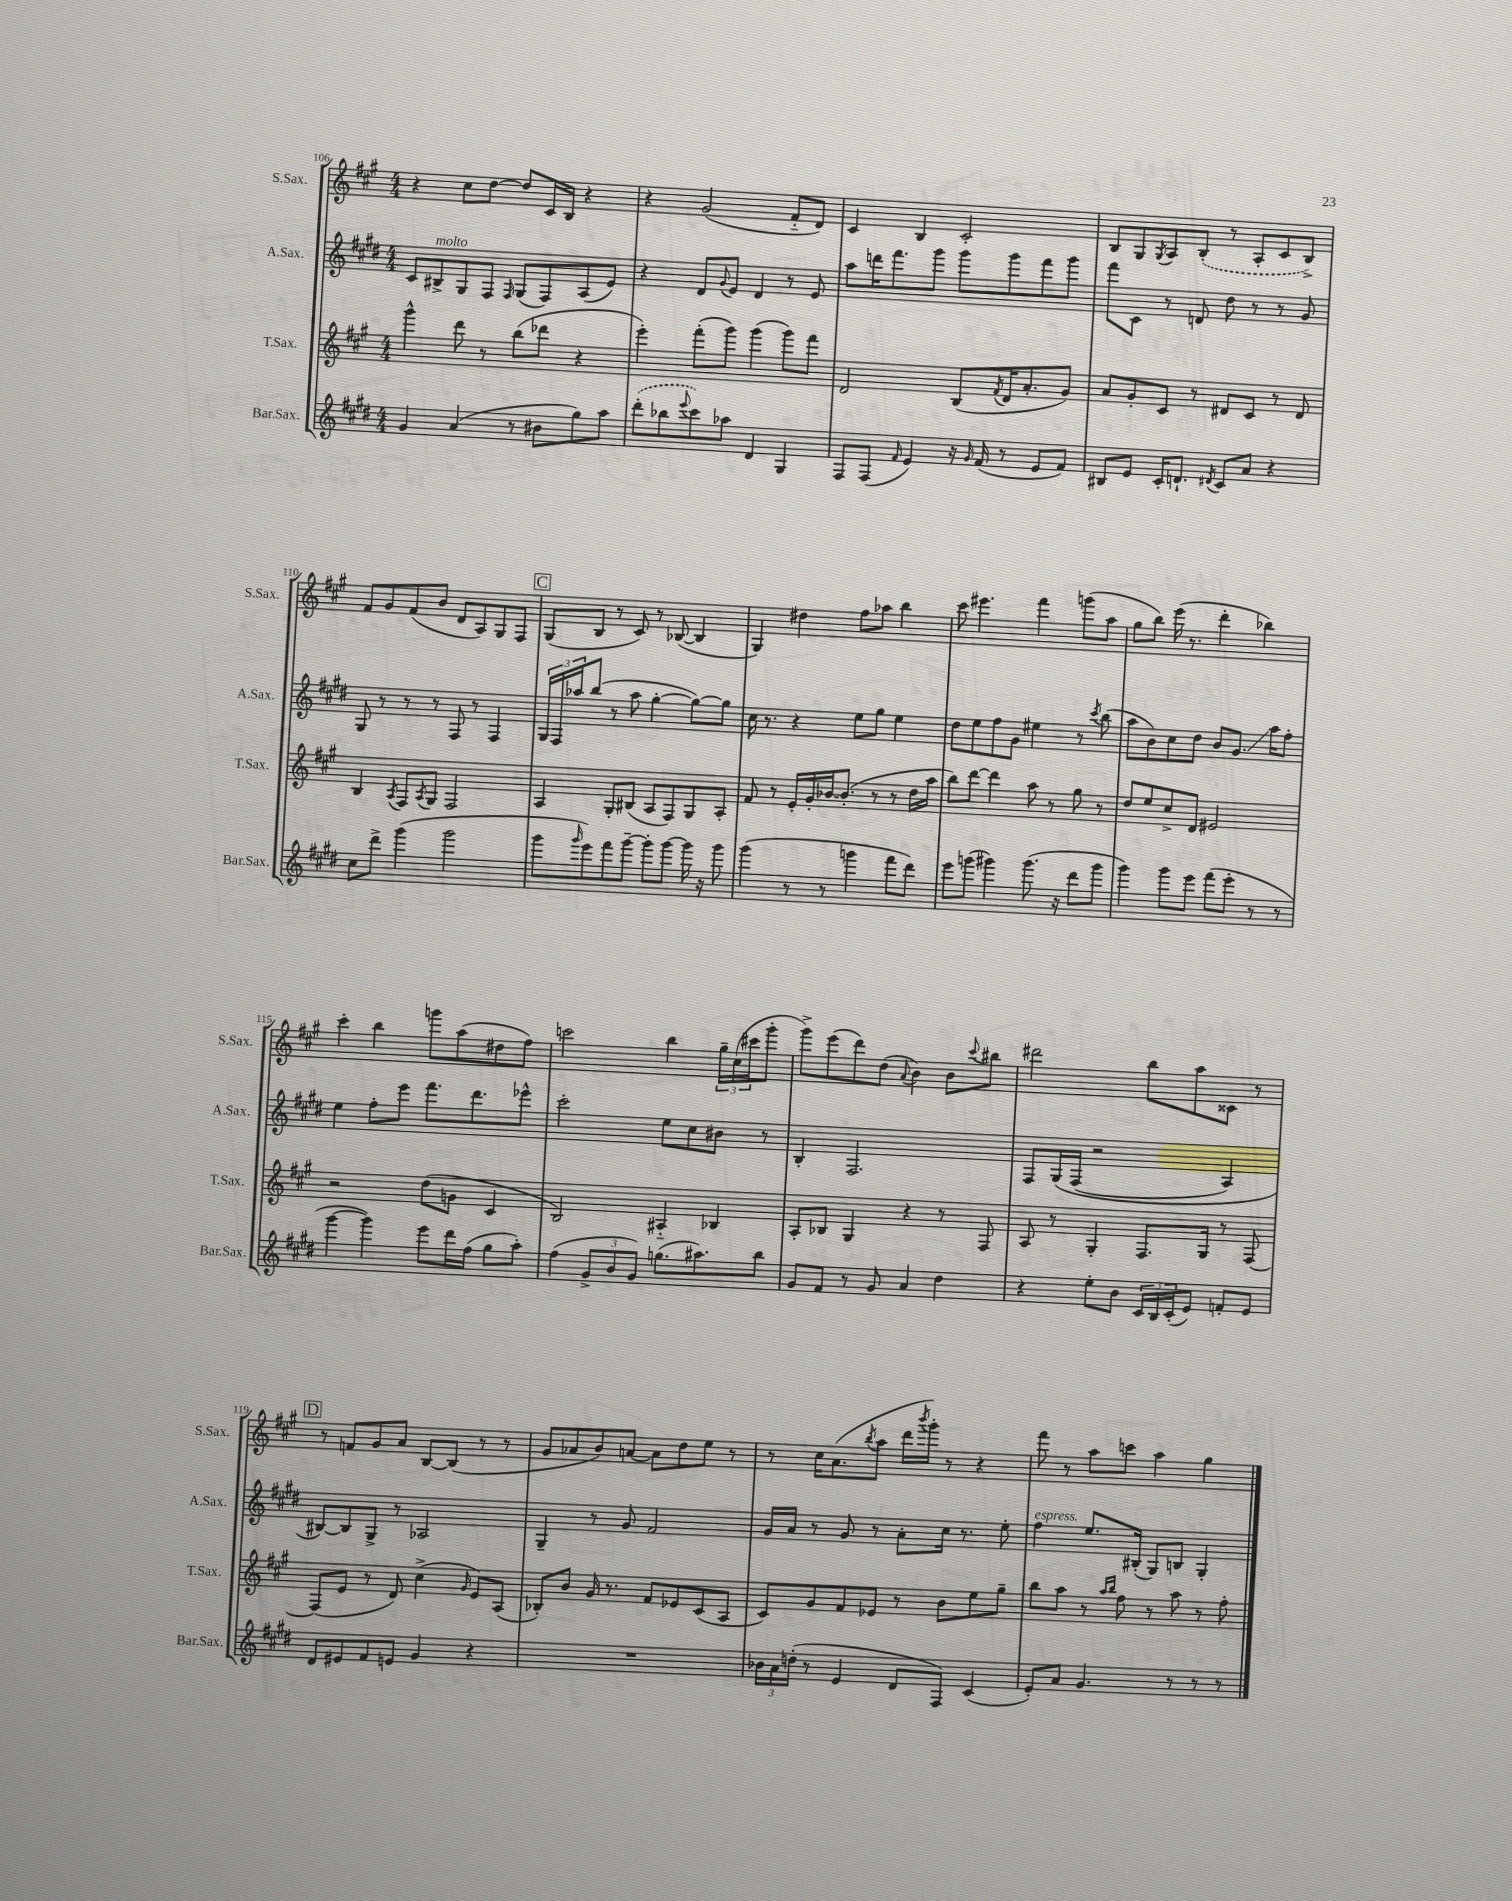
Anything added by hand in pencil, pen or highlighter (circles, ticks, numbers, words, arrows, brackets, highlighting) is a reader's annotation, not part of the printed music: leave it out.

**kern	**kern	**kern	**kern
*staff4	*staff3	*staff2	*staff1
*clefG2	*clefG2	*clefG2	*clefG2
*k[f#c#g#d#]	*k[f#c#g#]	*k[f#c#g#d#]	*k[f#c#g#]
*M4/4	*M4/4	*M4/4	*M4/4
4g#/	4ggg#^^\	8c#/L	4r
.	.	8B#^/	.
(4a/	8ddd\	8G#/	8cc#\L
.	8r	8F#/J	[8dd\J
.	.	16qqF#/	.
8r	(8bb\L	(8G#/L	8dd/]L
8b#\L	8ddd-\J	8F#/)	16c#/L
.	.	.	16B/JJ
8gg#\)	4r	(8A/	4r
8aa\J	.	8e/J)	.
=	=	=	=
(8ddd#'\L	4eee'\)	4r	4r
8bb-\	.	.	.
8qqeee/	.	.	.
8ccc#\)	(8fff#'\L	8d#/L	(2g#/
.	.	8qqg#/	.
8aa-\J	8ggg#\J)	8e/J	.
4d#/	(4ggg#\	4d#/	.
4G#/	8ggg#\L)	8r	8f#'~/L
.	8fff#\J	8e/	8d/J)
=	=	=	=
8F#/L	2d/	8aa\L	4c#/
(8F#/J	.	16ddd\K	.
.	.	8.fff#\	.
16qqf#/	.	.	.
4e/)	.	.	4B/
.	.	8ggg#\J	.
16r	(8B/L	8ggg#\L	2c#'/
16qqg#/	.	.	.
(16f#/	.	.	.
.	8qf#/	.	.
8r	16d/K	8ggg#\	.
.	8.a'/	.	.
8e/L	.	8fff#\	.
8f#/J)	8g#/J)	8ggg#\J	.
=	=	=	=
8B#/L	8a/L	8fff#\L	8B/L
8e/J	8g#'/	8c#\J	8G#/
.	.	.	8qG#/
16c#'/LK	8c#/J	8r	8A/
8.d`/J	.	.	.
.	8r	8d/	(8B'/J
8qd#/	.	.	.
8c#/L	8d#/L	8dd#\	8r
8a/J	8c#/J	8r	8A'/L
4r	8r	8r	8c#/
.	8d#/	8g#/	8B^/J)
=	=	=	=
8cc#\L	4B/	8G#/	8f#/L
8ddd#^\J	.	8r	8g#/
.	8qA/	.	.
(4ggg#\	8F#/L	8r	(8f#/
.	8qA/	.	.
.	8G#/J	8r	8b/J
2ggg#\	2F#/	8F#/	8d/L
.	.	8r	8A/)
.	.	4F#/	8G#/
.	.	.	8F#/J
=	=	=	=
8ggg#\L	4A/	24G#/LL	(8G#/L
.	.	24F#/	.
.	.	24aa-/J	.
16qqggg#/	.	.	.
8eee\)	.	(8bb/J	8B/J
8fff#\	8G#'/L	8r	8r
[8ggg#~\J	(8B#/J	8aa-\	8c#/)
8ggg#'\]L	8A/L	[4gg#'\	8r
[8ggg#\J	8F#/)	.	([8B-/
16ggg#\]	8G#/	8gg#\_L)	4B-/]
16r	.	.	.
8ggg#\	8A'/J	8gg#\]J	.
=	=	=	=
(4ggg#\	8f#/	16cc#\	4G#/)
.	.	8.r	.
.	8r	.	.
8r	16e'/LL	4r	4dd#\
.	16g#'/	.	.
8r	[16b-/J	.	.
.	(8.b-'/]J	.	.
4ggg\	.	8ee\L	8ff#\L
.	8r	8gg#\J	8aa-\J
8fff#\L	8r	4ee\	4bb\
8ddd#\J)	16dd\LL	.	.
.	16aa\JJ	.	.
=	=	=	=
8eee\L	8bb\L)	8dd#\L	8ccc#\
(8ggg\J	[8ddd\J	8ee\	4.eee#\
4ggg#\)	4ddd\]	8ff#\	.
.	.	8g#\J	.
(8.ggg#\	8aa\	4ee#\	4fff#\
.	8r	.	.
16r	.	.	.
8ddd#\L	8gg#\	8r	(8ggg\L
.	.	8qccc#/	.
8ggg#\J	8r	(8bb\	8aa\J
=	=	=	=
4ggg#\)	8dd/L	8aa\L	8gg#\L
.	8ee/	8b\)	8bb\J)
8ggg#\L	8cc#^/	8cc#\	(16eee\
.	.	.	8.r
8eee\J	8d/J	8dd#\J	.
(8fff#\L	2e#/	8b/L	4ddd'\
8eee'\J	.	8.g#/J	.
8r	.	.	4bb-\)
.	.	16aa\LK	.
8r	.	8ff#'\J	.
=	=	=	=
[4ggg#\	2r	4ee\	4ccc#'\
4ggg#\])	.	8ff#'\L	4bb\
.	.	8eee\J	.
8eee\L	(8dd\L	8.fff#\L	8ggg\L
16ddd#\L	8g\J	.	(8aa\
(16ff#\JJ	.	8.ddd#\	.
8gg#\L	4c#/	.	8dd#\
8aa'\J)	.	8eee-^^\J	8ff#\J)
=	=	=	=
(4ff#\	2B/)	2ccc#'\	2ccc\
12g#^/L	.	.	.
12b/	.	.	.
12g#/J)	.	.	.
(8.gg\L	4A#'~/	8ee\L	4bb\
.	.	8cc#\	.
8.aa#\)	.	.	.
.	4B-/	8b#\J	24gg#~\LL
.	.	.	(24cc#\
.	.	.	24ccc#\J
8bb\J	.	8r	8ggg#'\J
=	=	=	=
8g#/L	8A'/L	4B'/	8ggg#^\L)
8f#/J	8B-/J	.	(8eee\
8r	4G#/	2.F#/	8ddd\)
8g#/	.	.	(8dd\J
.	.	.	8qqa/
4a/	4r	.	4b\)
4dd#\	8r	.	8b\L
.	.	.	8qqccc#/
.	8F#/	.	8bb#\J
=	=	=	=
4r	8A/	8F#/L	2ddd#\
.	8r	&(16G#/L	.
.	.	(16F#/JJ	.
8ee'\L	4G#'/	2r	.
8b\J	.	.	.
24c#/LL	8.F#/L	.	8bb\L
24B/	.	.	.
(24c#'/J	.	.	.
8e/J)	.	.	8aa\
.	16G#/Jk	.	.
8f'/L	8r	4A/)	8c##\J
8e/J	[8F#/	.	8r
=	=	=	=
8d#/L	(8F#/]L	[8B#/L&)	8r
8e#/	8e/J	8B#/]	8f/L
8f#/	8r	8G#^/J	8g#/
8e/J	8d/)	8r	8a/J
4g#/	(4cc#^\	2A-/	[8B/L
.	.	.	(8B/]J
.	16qqg#/	.	.
4r	8e/L)	.	8r
.	(8A/J	.	8r
=	=	=	=
1r	8B-'/L)	4G#~/	8g#/L
.	8b/J	.	8a-/
.	16g#/	8r	8b/)
.	8.r	.	.
.	.	8g#/	[8a/J
.	8f#/L	2f#/	8a\]L
.	8e-/	.	8dd\
.	(8c#/	.	8ee\J
.	8A/J	.	8r
=	=	=	=
24b-\LL	8c#/L)	16g#/LL	8r
24a\	.	.	.
.	.	16a/JJ	.
(24dd'\JJ	.	.	.
8r	8g#/	8r	16cc#\LK
.	.	.	(8.a\
4e/	8f#/	8g#/	.
.	.	.	8qbb/
.	8e-/J	8r	8aa\J
8d#/L	8r	8a'\L	16ddd\LL
.	.	.	8qbbb/
.	.	.	16ggg#'\JJ)
8F#/J)	8b\L	16cc#\Jk	8r
.	.	8.r	.
(4c#/	8ee\	.	4r
.	8gg#~\J	8ee'\	.
=	=	=	=
8e'/L)	8bb\L	4ff#\	8fff#\
8a/J	8aa\J	.	8r
4.g#/	8r	8.ee/L	8aa\L
.	16qqaa/LL	.	.
.	16qqbb/JJ	.	.
.	8ff#\	.	8ccc\J
.	.	(16B#'/Jk	.
.	8r	8G#/L)	4aa\
8r	8aa\	8B/J	.
8r	8r	4G#'/	4gg#\
8r	8ff#'\	.	.
==	==	==	==
*-	*-	*-	*-
